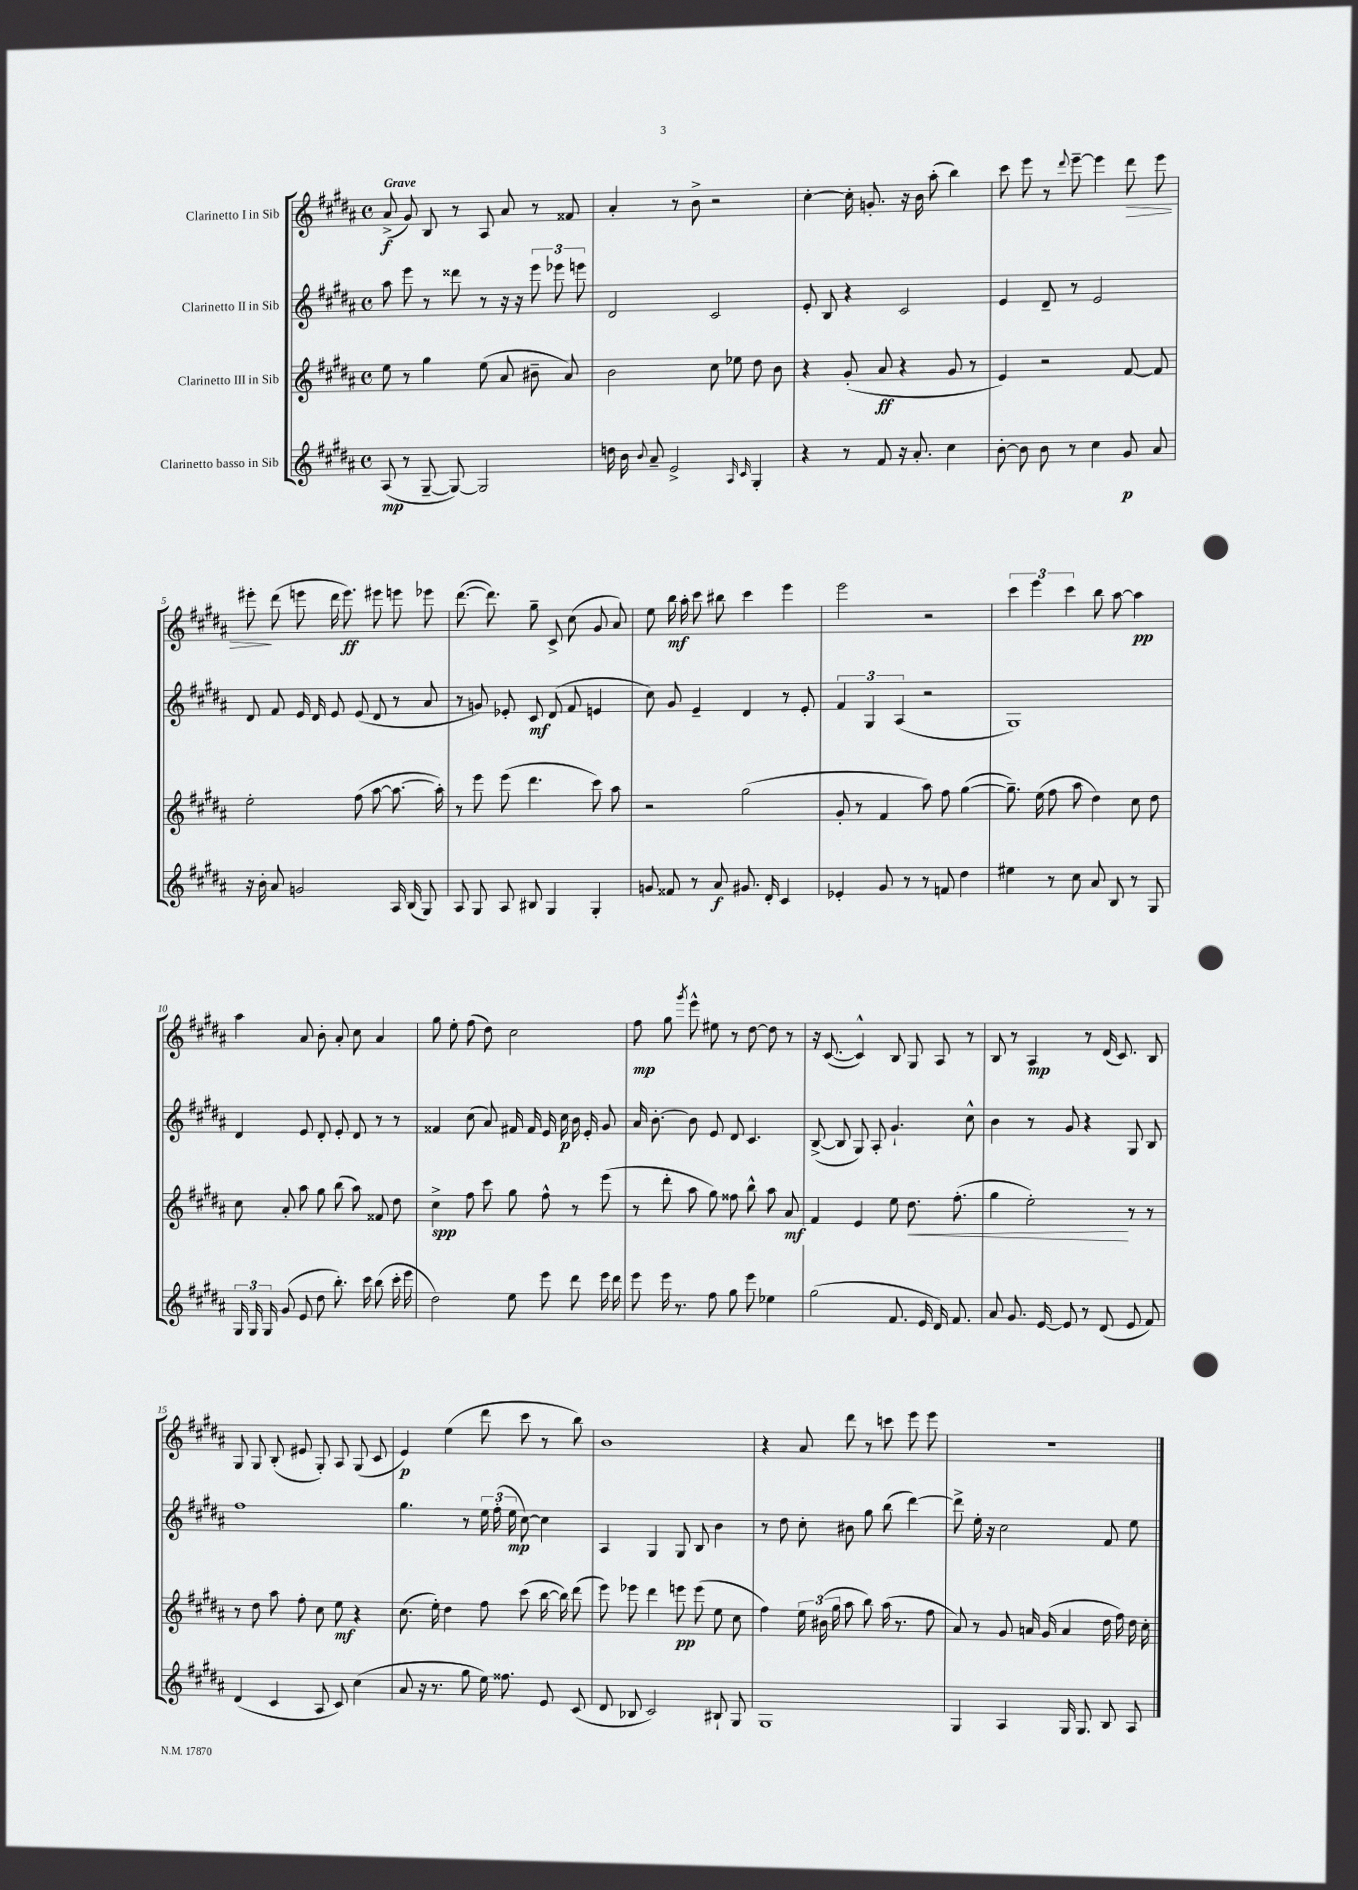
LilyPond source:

<<
\new StaffGroup <<
\new Staff = "s0" \with { instrumentName = "Clarinetto I in Sib" } {
    \clef treble \key b \major \defaultTimeSignature \time 4/4 \tempo "Grave"
    \autoBeamOff ais'8->\f( gis'8) b8 r8 ais8 ais'8 r8 fisis'8 |
    ais'4-. r8 b'8-> r2 |
    cis''4~-. cis''16-. g'8.-. r16 b'16 ais''8-.( b''4) |
    cis'''8 e'''8 r8 \appoggiatura { dis'''8 } e'''8~-- e'''4 dis'''8\> e'''8 |
    eis'''8-.\! dis'''8( e'''8 dis'''16 e'''8.\ff) eis'''8 e'''8 ees'''8 |
    dis'''8.~( dis'''8.) gis''8-- cis'8-> cis''8( gis'8 ais'8) |
    e''8 b''16\mf ais''16-. cis'''8 bis''8 cis'''4 e'''4 |
    e'''2 r2 |
    \tuplet 3/2 { cis'''4 e'''4 cis'''4 } b''8 ais''8~ ais''4\pp |
    ais''4 ais'8 b'8-. ais'8-. cis''8 ais'4 |
    gis''8 e''8-. fis''8( dis''8) cis''2 |
    fis''8\mp gis''8 \acciaccatura { gis'''8 } e'''8-^ eis''8 r8 dis''8~ dis''8 r8 |
    r16 cis'8.~( cis'4-^) b8 gis8 ais8 r8 |
    b8 r8 ais4\mp r8 dis'16( cis'8.) b8 |
    gis8 gis8 b8-.( eis'8 gis8-.) ais8 gis8( cis'8 |
    e'4\p) e''4( dis'''8 cis'''8 r8 b''8) |
    b'1 |
    r4 ais'8 dis'''8 r8 c'''8 e'''8 e'''8 |
    R1 \bar "|." |
}
\new Staff = "s1" \with { instrumentName = "Clarinetto II in Sib" } {
    \clef treble \key b \major \defaultTimeSignature \time 4/4
    \autoBeamOff ais''8 e'''8 r8 disis'''8 r8 r16 r16 \tuplet 3/2 { e'''8 ees'''8 e'''8 } |
    dis'2 cis'2 |
    e'8-. b8 r4 cis'2 |
    e'4 dis'8-- r8 e'2 |
    dis'8 fis'8 e'16 dis'16 e'8 e'8( dis'8 r8 ais'8 |
    r8 g'8) ees'8-. cis'8\mf dis'8( fis'8 e'4 |
    cis''8) gis'8 e'4-- dis'4 r8 e'8-. |
    \tuplet 3/2 { fis'4 gis4 ais4( } r2 |
    gis1) |
    dis'4 e'8 dis'8-. e'8-. dis'8 r8 r8 |
    fisis'4 cis''8( ais'8) fis'16 fis'16 e'16 cis''16\p b'16 e'16-. gis'8 |
    ais'16 b'8.~-. b'8 e'8 dis'8 cis'4. |
    b8~->( b8 gis8) ais8-. gis'4.-! cis''8-^ |
    b'4 r8 gis'8 r4 gis8 b8 |
    fis''1 |
    gis''4. r8 \tuplet 3/2 { e''16 fis''16-.( e''16\mp } cis''8~) cis''4 |
    ais4 gis4 gis8 b8 b'4 |
    r8 dis''8 cis''8-. bis'8 gis''8 b''8( dis'''4~) |
    dis'''8-> e''16-. r16 cis''2 fis'8 e''8 \bar "|." |
}
\new Staff = "s2" \with { instrumentName = "Clarinetto III in Sib" } {
    \clef treble \key b \major \defaultTimeSignature \time 4/4
    \autoBeamOff e''8 r8 gis''4 e''8( ais'8 bis'8-- ais'8) |
    b'2 cis''8 ees''8 dis''8 b'8 |
    r4 gis'8-.( ais'8\ff r4 gis'8 r8 |
    e'4) r2 fis'8~ fis'8 |
    e''2-. fis''8( ais''8~ ais''8.~ ais''16-.) |
    r8 e'''8 e'''8( dis'''4. cis'''8) ais''8 |
    r2 gis''2( |
    gis'8-. r8 fis'4 ais''8) fis''8 gis''4~( |
    gis''8.--) e''16( fis''8 ais''8 dis''4) cis''8 dis''8 |
    cis''8 ais'8-. ais''8 gis''8 b''8( ais''8) fisis'8 dis''8 |
    cis''4->\spp fis''8 cis'''8 gis''8 fis''8-^ r8 e'''8( |
    r8 dis'''8-. ais''8 gis''8) fisis''8 b''8-^ ais''8 ais'8\mf |
    fis'4 e'4 e''8 dis''8.\< fis''8.-.( |
    gis''4 e''2-.\!) r8 r8 |
    r8 dis''8 ais''8 fis''8-. cis''8 e''8\mf r4 |
    cis''8.( e''16-.) dis''4 fis''8 cis'''8( b''16~ b''16) dis'''8( |
    e'''8) ees'''8 dis'''4 e'''8\pp e'''8( e''8 cis''8 |
    fis''4) \tuplet 3/2 { e''16 bis'16( gis''16 } ais''8 b''8) ais''16( r8. fis''8 |
    ais'8) r8 gis'8 a'16 gis'16( a'4 dis''16 fis''16) dis''16 cis''16-. \bar "|." |
}
\new Staff = "s3" \with { instrumentName = "Clarinetto basso in Sib" } {
    \clef treble \key b \major \defaultTimeSignature \time 4/4
    \autoBeamOff ais8\mp( r8 gis8~-- gis8~) gis2 |
    d''16 b'16 \appoggiatura { b'8 } ais'8-- e'2-> \grace { ais16 cis'16 } gis4-. |
    r4 r8 fis'8 r16 ais'8.-. cis''4 |
    b'8~-. b'8 b'8 r8 cis''4 gis'8\p ais'8 |
    r16 b'16-. ais'8 g'2 ais16 b16( gis8) |
    ais8 gis8 ais8 bis8 gis4 gis4-. |
    g'8 fisis'8 r8 ais'8\f gis'8. dis'16-. cis'4 |
    ees'4-. gis'8 r8 r8 f'8 dis''4 |
    eis''4 r8 cis''8 ais'8 b8 r8 gis8 |
    \tuplet 3/2 { gis16 gis16 gis16 } gis'8( e'8 dis''8 b''8.-.) cis'''16 b''8( cis'''16-. e'''16 |
    dis''2) e''8 e'''8 dis'''8 e'''16 dis'''16 |
    e'''8 e'''16 r8. fis''8 gis''8 e'''8 ees''4 |
    gis''2( fis'8. e'16 dis'16) fis'8. |
    ais'8 gis'8. e'16~ e'8 r8 dis'8( e'8 fis'8) |
    dis'4( cis'4 ais8 cis'8) cis''4( |
    ais'8 r16 r8. gis''8 e''16) fisis''8. e'8 cis'8( |
    dis'8 bes8 cis'2) bis8-! gis8 |
    gis1 |
    gis4 ais4 gis16 gis8. b8 ais8 \bar "|." |
}
>>
>>
